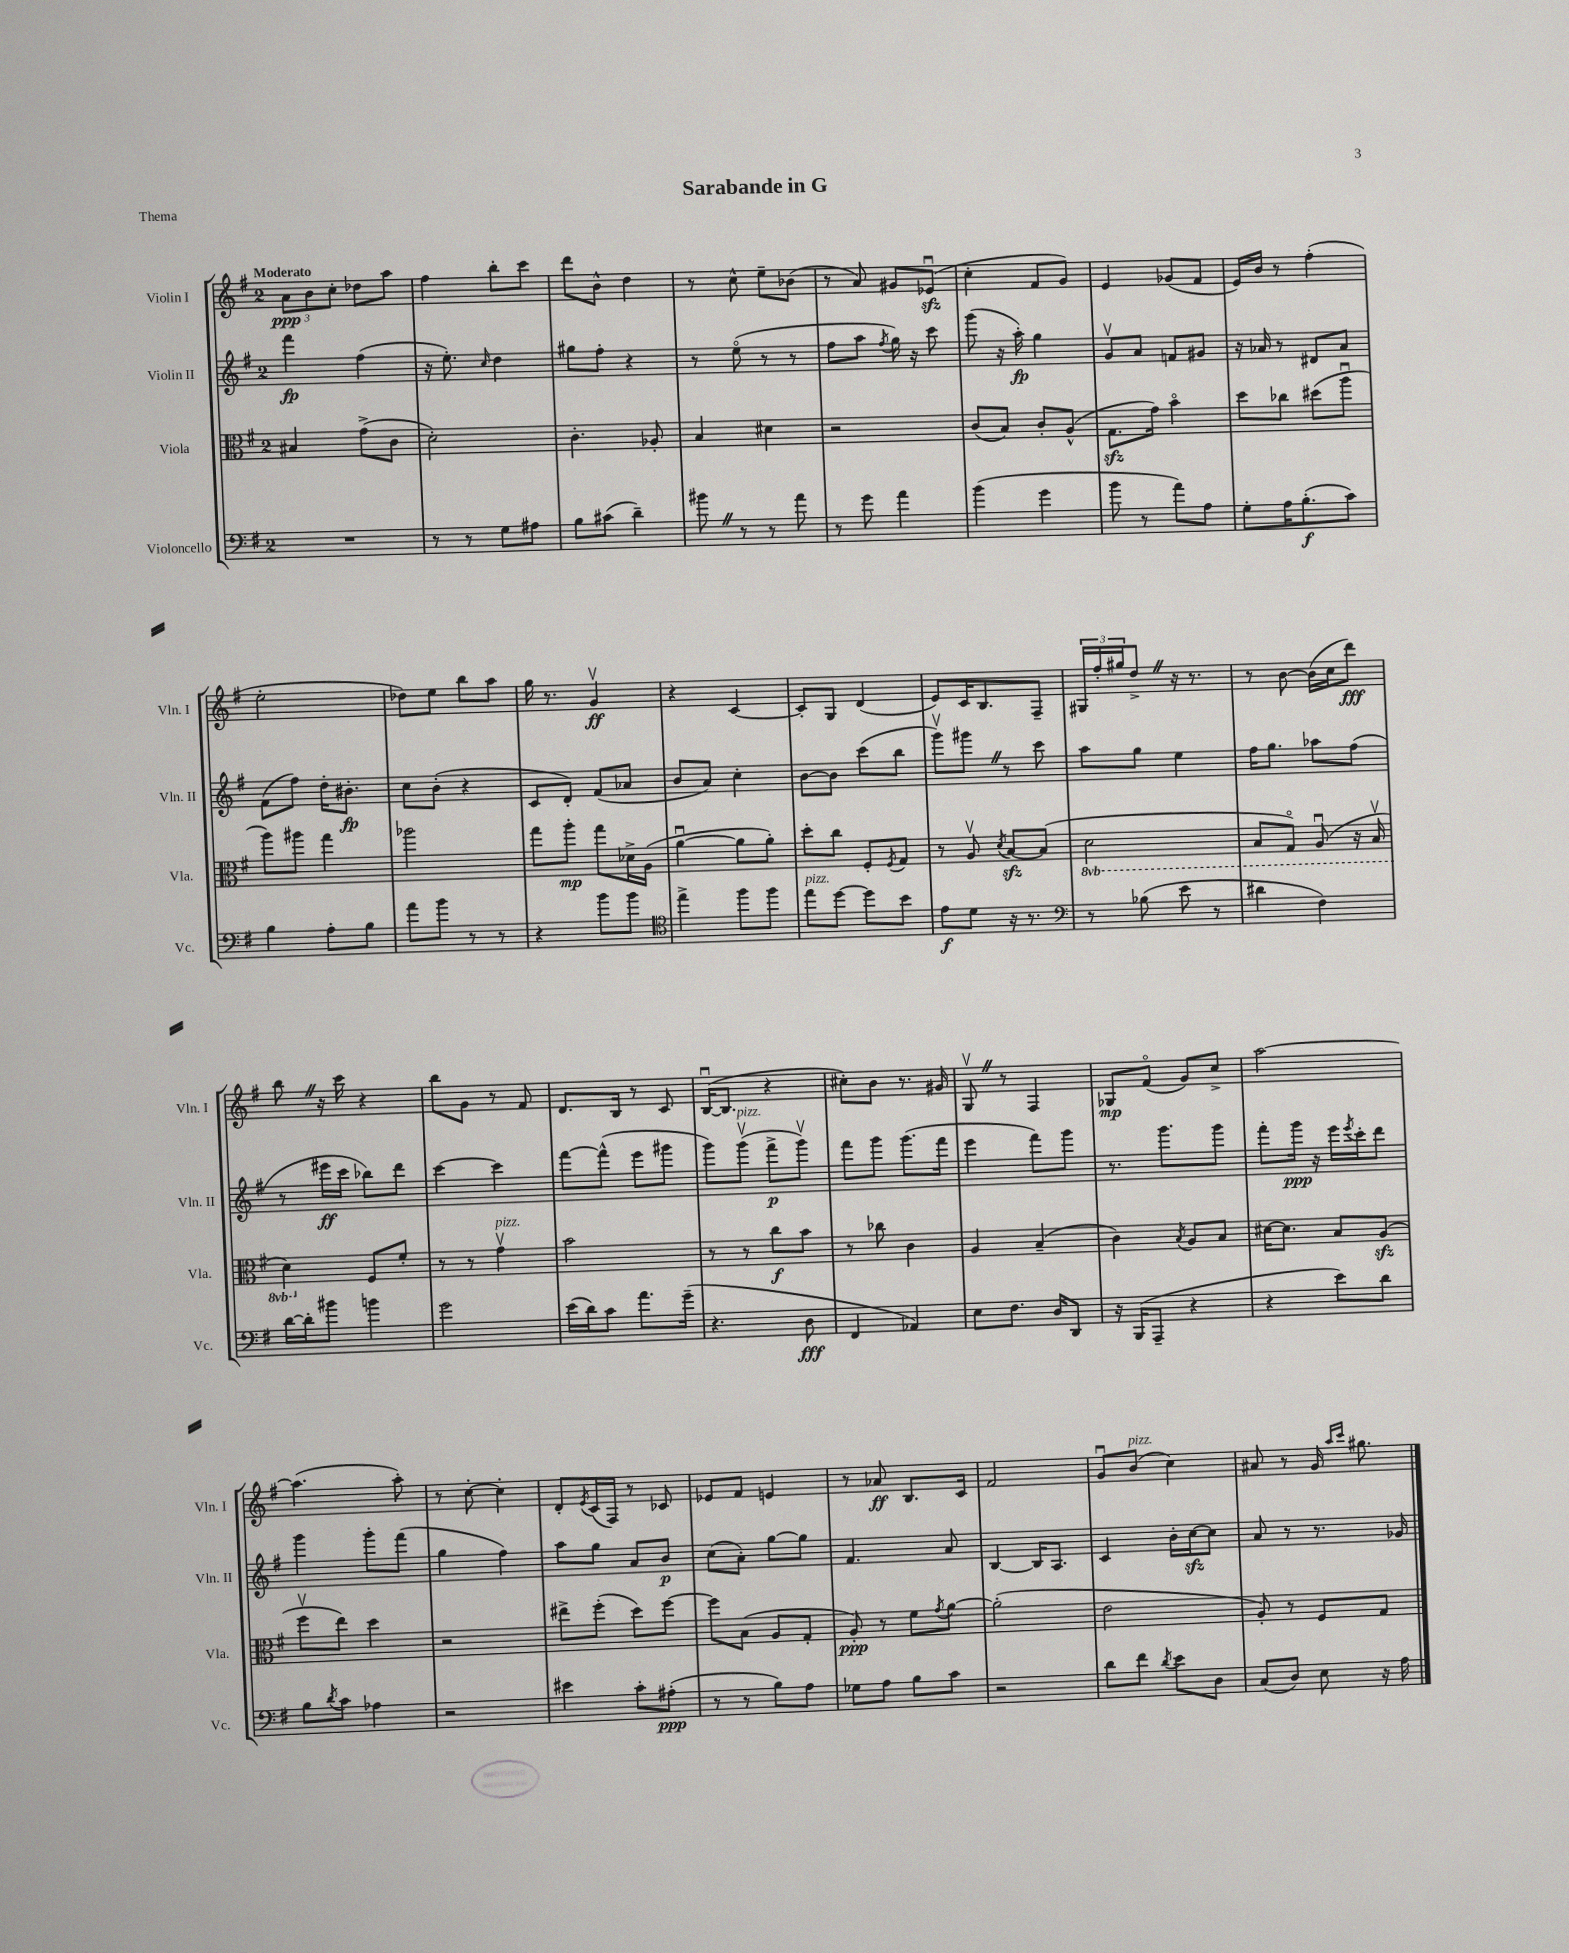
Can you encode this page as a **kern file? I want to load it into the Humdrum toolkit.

**kern	**dynam	**kern	**dynam	**kern	**dynam	**kern	**dynam
*part4	*part4	*part3	*part3	*part2	*part2	*part1	*part1
*staff4	*staff4	*staff3	*staff3	*staff2	*staff2	*staff1	*staff1
*I"Violoncello	*	*I"Viola	*	*I"Violin II	*	*I"Violin I	*
*I'Vc.	*	*I'Vla.	*	*I'Vln. II	*	*I'Vln. I	*
*clefF4	*	*clefC3	*	*clefG2	*	*clefG2	*
*k[f#]	*	*k[f#]	*	*k[f#]	*	*k[f#]	*
*M2/4	*	*M2/4	*	*M2/4	*	*M2/4	*
=1	=1	=1	=1	=1	=1	=1	=1
!	!	!	!	!	!	!LO:TX:a:B:t=Moderato	!
2r	.	4B#X/	.	4fff#\	fp	12a\L	ppp
.	.	.	.	.	.	12b\	.
.	.	.	.	.	.	12cc'\J	.
.	.	(8g^\L	.	(4ff#\	.	8dd-X\L	.
.	.	8c\J	.	.	.	8aa\J	.
=2	=2	=2	=2	=2	=2	=2	=2
8r	.	2d'\)	.	16r	.	4ff#\	.
.	.	.	.	8.ee'\)	.	.	.
8r	.	.	.	.	.	.	.
.	.	.	.	16qqcc/	.	.	.
8G\L	.	.	.	4dd\	.	8bb'\L	.
8A#X\J	.	.	.	.	.	8ccc\J	.
=3	=3	=3	=3	=3	=3	=3	=3
8B\L	.	4.c'\	.	8gg#X\L	.	8ddd\L	.
(8c#X\J	.	.	.	8ff#'\J	.	8b^^\J	.
4d~\)	.	.	.	4r	.	4dd\	.
.	.	8A-X'/	.	.	.	.	.
=4	=4	=4	=4	=4	=4	=4	=4
8b#XZ\	.	4B/	.	8r	.	8r	.
8r	.	.	.	(8ee\	.	8cc^^\	.
8r	.	4d#X\	.	8r	.	8ee~\L	.
8a\	.	.	.	8r	.	(8b-X\J	.
=5	=5	=5	=5	=5	=5	=5	=5
8r	.	2r	.	8ff#\L	.	8r	.
8g\	.	.	.	8aa\J	.	8a/)	.
.	.	.	.	8qff#/	.	.	.
4a\	.	.	.	16gg\)	.	8g#X/L	.
.	.	.	.	16r	.	.	.
.	.	.	.	8ccc\	.	(8e-Xzzu/J	.
=6	=6	=6	=6	=6	=6	=6	=6
(4b\	.	(8c/L	.	(8ggg\	.	4cc'\	.
.	.	8B/J)	.	16r	.	.	.
.	.	.	.	16aa'\)	fp	.	.
4g\	.	8c'/L	.	4gg\	.	8f#/L	.
.	.	(8A^^/J	.	.	.	8g/J)	.
=7	=7	=7	=7	=7	=7	=7	=7
8b\	.	8.Gzz\L	.	8gv/L	.	4e/	.
8r	.	.	.	8a/J	.	.	.
.	.	16g\Jk)	.	.	.	.	.
8a\L)	.	4b\	.	8fn/L	.	(8g-X/L	.
8A\J	.	.	.	8g#X/J	.	8f#/J	.
=8	=8	=8	=8	=8	=8	=8	=8
8G'\L	.	8dd\L	.	16r	.	16e/LL)	.
.	.	.	.	16a-X/	.	16b/JJ	.
16A\K	.	8cc-X\J	.	8r	.	8r	.
(8.B'\	f	.	.	.	.	.	.
.	.	(8dd#X\L	.	8d#X/L	.	(4ff#'\	.
8c\J)	.	8aau\J	.	8a-/J	.	.	.
!!LO:LB:g=z
=9	=9	=9	=9	=9	=9	=9	=9
4B\	.	8aa\L)	.	(8f#\L	.	2ee'\	.
.	.	8aa#X\J	.	8ff#\J)	.	.	.
8A'\L	.	4gg\	.	16dd'\KL	.	.	.
.	.	.	.	8.b#X'\J	fp	.	.
8B\J	.	.	.	.	.	.	.
=10	=10	=10	=10	=10	=10	=10	=10
8a\L	.	2aa-X\	.	8cc\L	.	8dd-X\L)	.
8b\J	.	.	.	(8b'\J	.	8ee\J	.
8r	.	.	.	4r	.	8bb\L	.
8r	.	.	.	.	.	8aa\J	.
=11	=11	=11	=11	=11	=11	=11	=11
4r	.	8gg\L	.	8c/L	.	16gg\	.
.	.	.	.	.	.	8.r	.
.	.	8aa'\J	mp	8d'/J)	.	.	.
8b\L	.	8gg\L	.	(8f#/L	.	4gv/	ff
8b\J	.	16d-X^\L	.	8a-X/J	.	.	.
.	.	(16A\JJ	.	.	.	.	.
=12	=12	=12	=12	=12	=12	=12	=12
*clefC4	*	*	*	*	*	*	*
4ee^\	.	[4au\	.	8b/L	.	4r	.
.	.	.	.	8a/J)	.	.	.
8ff#\L	.	8a\L]	.	4cc'\	.	[4c/	.
8ff#\J	.	8a'\J)	.	.	.	.	.
=13	=13	=13	=13	=13	=13	=13	=13
!LO:TX:a:i:t=pizz.	!	!	!	!	!	!	!
8ee\L	.	8dd'\L	.	[8b\L	.	8c'/L]	.
[8dd\J	.	8cc\J	.	8b\J]	.	8G/J	.
8dd\L]	.	8F#'/L	.	(8ccc\L	.	(4d/	.
.	.	8qF#/	.	.	.	.	.
8b\J	.	8G/J	.	8bb\J	.	.	.
=14	=14	=14	=14	=14	=14	=14	=14
8e\L	f	8r	.	8gggv\L)	.	8e/L)	.
8d\J	.	8Av/	.	8ggg#XZ\J	.	16c/K	.
.	.	.	.	.	.	8.B/	.
.	.	8qd/	.	.	.	.	.
16r	.	[8Bzz/L	.	8r	.	.	.
8.r	.	.	.	.	.	.	.
.	.	(8B/J]	.	8ccc\	.	8F#~/J	.
=15	=15	=15	=15	=15	=15	=15	=15
*clefF4	*	*	*	*	*	*	*
*	*	*8ba	*	*	*	*	*
8r	.	2D\	.	8aa\L	.	24G#X/LL	.
.	.	.	.	.	.	24ff#'/	.
.	.	.	.	.	.	24gg#X/J	.
(8B-X\	.	.	.	8gg\J	.	8dd^Z/J	.
8e\	.	.	.	4ee\	.	16r	.
.	.	.	.	.	.	8.r	.
8r	.	.	.	.	.	.	.
=16	=16	=16	=16	=16	=16	=16	=16
4d#X\	.	8BB/L	.	16ff#\KL	.	8r	.
.	.	.	.	8.gg\J	.	.	.
.	.	8GG/J)	.	.	.	[8b\	.
4F#\)	.	(8AAu/	.	8aa-X\L	.	(16b\LL]	.
.	.	.	.	.	.	16cc\J	.
.	.	16r	.	(8ff#\J	.	8ddd\J)	fff
.	.	16BBv/	.	.	.	.	.
!!LO:LB:g=z
=17	=17	=17	=17	=17	=17	=17	=17
[16d\LL	.	4D\)	.	8r	.	8bbZ\	.
16d'\J]	.	.	.	.	.	.	.
8b#X\J	.	.	.	16eee#X\LL	ff	16r	.
.	.	.	.	16ccc\JJ	.	16ccc\	.
*	*	*X8ba	*	*	*	*	*
4bn\	.	8F#/L	.	8bb-X\L)	.	4r	.
.	.	8f#'/J	.	8ddd\J	.	.	.
=18	=18	=18	=18	=18	=18	=18	=18
2g\	.	8r	.	[4ccc\	.	8bb\L	.
.	.	8r	.	.	.	8g\J	.
!	!	!LO:TX:a:i:t=pizz.	!	!	!	!	!
.	.	4gv\	.	4ccc\]	.	8r	.
.	.	.	.	.	.	8f#/	.
=19	=19	=19	=19	=19	=19	=19	=19
(16e\LL	.	2b\	.	[8fff#\L	.	8.d/L	.
16d\J)	.	.	.	.	.	.	.
8c\J	.	.	.	(8fff#^^\J]	.	.	.
.	.	.	.	.	.	16B/Jk	.
8.a\L	.	.	.	8eee\L	.	8r	.
.	.	.	.	8ggg#X\J	.	8c/	.
(16g~\Jk	.	.	.	.	.	.	.
=20	=20	=20	=20	=20	=20	=20	=20
4.r	.	8r	.	8ggg\L)	.	([16Bu/KL	.
.	.	.	.	.	.	8.B/J]	.
!	!	!	!	!LO:TX:a:i:t=pizz.	!	!	!
.	.	8r	.	(8gggv\J	.	.	.
.	.	8cc\L	f	8fff#^\L	p	4r	.
8D\	fff	8b\J	.	8gggv\J)	.	.	.
=21	=21	=21	=21	=21	=21	=21	=21
4FF#/	.	8r	.	8fff#\L	.	8cc#X'\L)	.
.	.	8cc-X\	.	8ggg\J	.	8b\J	.
4AA-X/)	.	4c\	.	(8.ggg\L	.	8.r	.
.	.	.	.	16fff#\Jk	.	16g#X/	.
=22	=22	=22	=22	=22	=22	=22	=22
8E\L	.	4A/	.	4eee\	.	8GvZ/	.
8.F#\J	.	.	.	.	.	8r	.
.	.	(4B~/	.	8fff#\L)	.	4F#/	.
16D/KL	.	.	.	.	.	.	.
8DD/J	.	.	.	8ggg\J	.	.	.
=23	=23	=23	=23	=23	=23	=23	=23
16r	.	4c\)	.	8.r	.	8G-X/L	mp
(16BBB/KL	.	.	.	.	.	.	.
8AAA~/J	.	.	.	.	.	(8f#/J	.
.	.	.	.	8.ggg\L	.	.	.
.	.	8qB/	.	.	.	.	.
4r	.	8A/L	.	.	.	8g/L)	.
.	.	8B/J	.	8ggg\J	.	8cc^/J	.
=24	=24	=24	=24	=24	=24	=24	=24
4r	.	[16d#X\KL	.	8fff#'\L	.	[2aa\	.
.	.	8.d#\J]	.	.	.	.	.
.	.	.	.	16ggg\Jk	ppp	.	.
.	.	.	.	16r	.	.	.
8e\L)	.	8B/L	.	16eee\LL	.	.	.
.	.	.	.	8qeee/	.	.	.
.	.	.	.	16ccc'\J	.	.	.
8d\J	.	(8Azz/J	.	8ddd\J	.	.	.
!!LO:LB:g=z
=25	=25	=25	=25	=25	=25	=25	=25
8B\L	.	8ff#v\L	.	4ggg\	.	(4.aa\]	.
8qd/	.	.	.	.	.	.	.
8c\J	.	8ee\J)	.	.	.	.	.
4A-X\	.	4dd\	.	8ggg'\L	.	.	.
.	.	.	.	(8fff#\J	.	8aa'\)	.
=26	=26	=26	=26	=26	=26	=26	=26
2r	.	2r	.	4gg\	.	8r	.
.	.	.	.	.	.	[8cc'\	.
.	.	.	.	4ff#\)	.	4cc'\]	.
=27	=27	=27	=27	=27	=27	=27	=27
4e#X\	.	8ee#X^\L	.	8aa\L	.	8d'/L	.
.	.	.	.	.	.	8qe/	.
.	.	(8ff#'\J	.	8gg\J	.	(16c/L	.
.	.	.	.	.	.	16F#/JJ)	.
8c'\L	.	8dd\L)	.	8a/L	.	8r	.
(8A#X'\J	ppp	[8ff#\J	.	8b/J	p	8c-X/	.
=28	=28	=28	=28	=28	=28	=28	=28
8r	.	8ff#\L]	.	(8cc\L	.	8e-X/L	.
8r	.	(8B\J	.	8a'\J)	.	8f#/J	.
8B\L)	.	8A/L	.	[8gg\L	.	4en/	.
8A\J	.	8G'/J	.	8gg\J]	.	.	.
=29	=29	=29	=29	=29	=29	=29	=29
8G-X\L	.	8A'/)	ppp	4.f#/	.	8r	.
8A\J	.	8r	.	.	.	8a-X/	ff
8B\L	.	8f#\L	.	.	.	8.B/L	.
.	.	8qg/	.	.	.	.	.
8c\J	.	[8a\J	.	8a/	.	.	.
.	.	.	.	.	.	16c/Jk	.
=30	=30	=30	=30	=30	=30	=30	=30
2r	.	(2a'\]	.	[4B/	.	2f#/	.
.	.	.	.	16B/KL]	.	.	.
.	.	.	.	8.A/J	.	.	.
=31	=31	=31	=31	=31	=31	=31	=31
8d\L	.	2e\	.	4c/	.	8gu/L	.
!	!	!	!	!	!	!LO:TX:a:i:t=pizz.	!
8f#\J	.	.	.	.	.	(8b/J	.
8qd/	.	.	.	.	.	.	.
8e\L	.	.	.	16b'\LL	.	4cc\)	.
.	.	.	.	[16cczz\J	.	.	.
8D\J	.	.	.	8cc\J]	.	.	.
=32	=32	=32	=32	=32	=32	=32	=32
(8C/L	.	8A'/)	.	8a/	.	8a#X/	.
8D/J)	.	8r	.	8r	.	8r	.
8E\	.	8F#/L	.	8.r	.	16g/	.
.	.	.	.	.	.	16qqaa/LL	.
.	.	.	.	.	.	16qqccc/JJ	.
.	.	.	.	.	.	8.gg#X\	.
16r	.	8G/J	.	.	.	.	.
16A\	.	.	.	16g-X/	.	.	.
==	==	==	==	==	==	==	==
*-	*-	*-	*-	*-	*-	*-	*-
